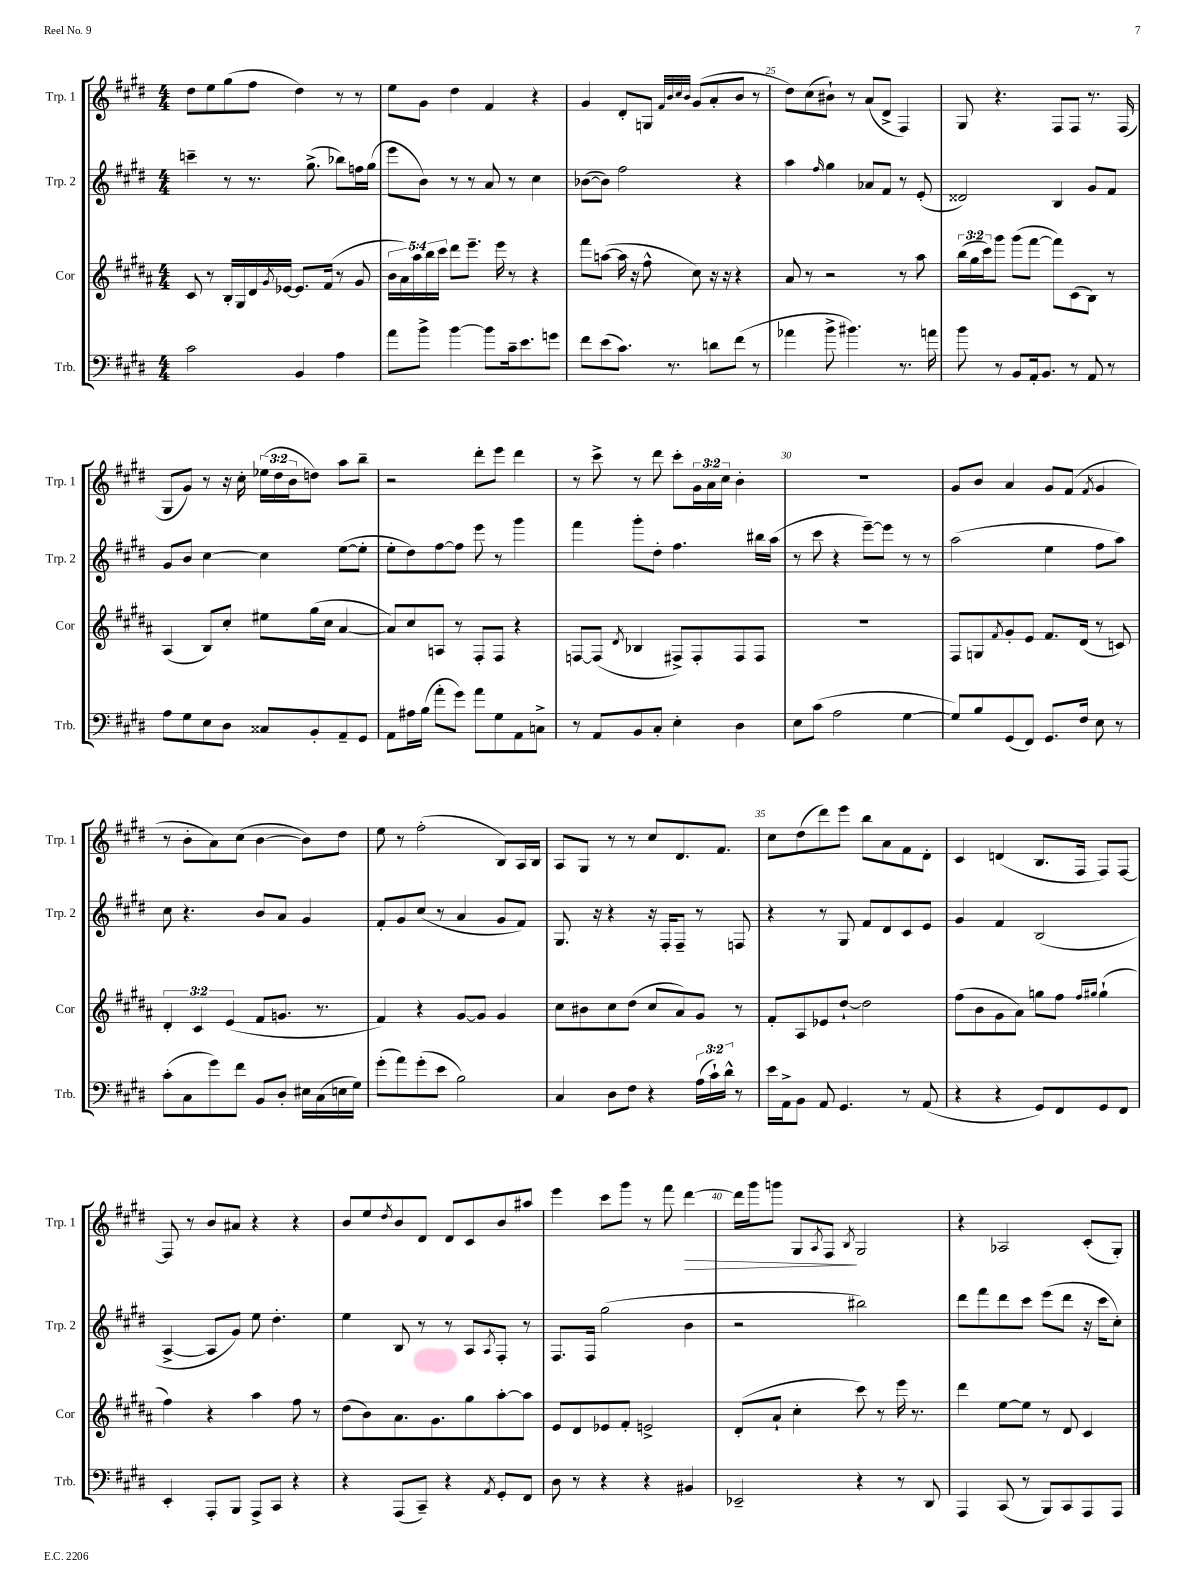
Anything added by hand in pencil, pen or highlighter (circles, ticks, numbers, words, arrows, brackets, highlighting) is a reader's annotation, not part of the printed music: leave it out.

**kern	**kern	**kern	**kern
*staff4	*staff3	*staff2	*staff1
*clefF4	*clefG2	*clefG2	*clefG2
*k[f#c#g#d#]	*k[f#c#g#d#a#]	*k[f#c#g#d#]	*k[f#c#g#d#]
*M4/4	*M4/4	*M4/4	*M4/4
2c#\	8c#/	4ccc~\	8dd#\L
.	8r	.	8ee\
.	16B'/LL	8r	(8gg#\
.	16G#/	.	.
.	16d#/	8.r	8ff#\J
.	8qg#/	.	.
.	[16e-/JJ	.	.
4BB/	8.e-/]L	.	4dd#\)
.	.	(8.gg#^\	.
.	(16f#/Jk	.	.
4A\	8r	8bb-\L)	8r
.	8g#/	16ff\L	8r
.	.	(16gg#\JJ	.
=	=	=	=
8a\L	20b\LL	8eee\L	8ee\L
.	20a#\)	.	.
.	20aa#\	.	.
8b^\J	.	8b\J)	8g#\J
.	20bb\	.	.
.	20ccc#\JJ	.	.
[4b\	8ddd#\L	8r	4dd#\
.	8.eee~\J	8r	.
8b\]L	.	8a/	4f#/
.	16eee\	.	.
16c#~\k	8r	8r	.
8.e\	.	.	.
.	4r	4cc#\	4r
8g\J	.	.	.
=	=	=	=
8f#\L	8fff#\L	([8b-\L	4g#/
(8e\	([8aa\J	8b-\]J)	.
8.c#\J)	16aa\]	2ff#\	8d#'/L
.	16r	.	.
.	8ff#^^\	.	8G/J
8.r	.	.	.
.	.	.	32qqf#/LLL
.	.	.	32qqb/
.	.	.	32qqcc#/
.	.	.	32qqb/JJJ
.	8cc#\)	.	(8g#/L
8d\L	16r	.	8a'/
.	16r	.	.
(8f#\J	4r	4r	8b/J
8r	.	.	8r
=	=	=	=
4a-\	8a#/	4aa\	8dd#\L)
.	8r	.	(8cc#\
.	.	16qqff#/	.
8b^\	2r	4gg#\	8b#`\J)
4.b#\)	.	.	8r
.	.	8a-/L	(8a/L
.	.	8f#/J	8d#^/J
8.r	8r	8r	4F#/)
.	8aa#\	(8e'/	.
16a\	.	.	.
=	=	=	=
8b\	(24bb\LL	2d##/)	8G#/
.	24gg#\	.	.
.	24ccc#\J)	.	.
8r	8ggg#\J	.	4.r
8BB/L	(8ggg#\L	.	.
16AA'/k	[8fff#\J	.	.
8.BB/J	.	.	.
.	8fff#\]L)	4B/	8F#/L
8r	(8c#\	.	8F#/J
8AA/	8B\J)	8g#/L	8.r
8r	8r	8f#/J	.
.	.	.	(16F#/
=	=	=	=
8A\L	(4A#/	8g#/L	8G#/L
8G#\	.	8b/J	8g#/J)
8E\	8B/L)	[4cc#\	8r
8D#\J	8cc#'/J	.	16r
.	.	.	16cc#'\
8C##/L	8ee#\L	4cc#\]	(24ee-\LL
.	.	.	24dd#\
.	.	.	24b\J
8BB'/	(16gg#\L	.	8dd\J)
.	16cc#\JJ	.	.
8AA~/	[4a#/	([8ee\L	8aa\L
8GG#/J	.	8ee'\]J	8bb~\J
=	=	=	=
8AA\L	8a#/]L)	8ee'\L	2r
16A#\L	8cc#/	8dd#\)	.
(16B\JJ	.	.	.
8a'\L	8A/J	[8ff#\	.
8g#\J)	8r	8ff#\]J	.
8a\L	8F#'/L	8eee\	8ddd#'\L
8G#\	8F#/J	8r	8eee\J
8AA\	4r	4ggg#\	4ddd#\
8C^\J	.	.	.
=	=	=	=
8r	[8F/L	4fff#\	8r
8AA/L	(8F/]J	.	8ccc#^\
.	8qd#/	.	.
8BB/	4B-/	8ggg#'\L	8r
8C#'/J	.	8dd#'\J	8ddd#\
4E'\	8F#^/L)	4.ff#\	8ccc#'\L
.	8F#'/	.	24g#\L
.	.	.	24a\
.	.	.	24cc#\JJ
4D#\	8F#/	.	4b'\
.	8F#/J	16bb#\LL	.
.	.	(16aa\JJ	.
=	=	=	=
8E\L	1r	8r	1r
(8c#\J	.	8ccc#\	.
2A\	.	4r	.
.	.	[8eee~\L)	.
.	.	8eee\]J	.
[4G#\	.	8r	.
.	.	8r	.
=	=	=	=
8G#/]L)	8F#/L	(2aa\	8g#/L
8B/	8G/	.	8b/J
.	8qf#/	.	.
(8GG#/	8g#'/	.	4a/
8FF#/J)	8e/J	.	.
8.GG#/L	8.f#/L	4ee\	8g#/L
.	.	.	(8f#/J
16F#/Jk	(16d#/Jk	.	.
.	.	.	8qf#/
8E\	8r	8ff#\L	4g#/
8r	8c/)	8aa\J)	.
=	=	=	=
(8c#'\L	6d#'/	8cc#\	8r
8C#\	.	4.r	8b'\L
.	6c#/	.	.
8g#\)	.	.	8a\)
.	(6e/	.	.
8f#\J	.	.	(8cc#\J
8BB/L	8f#/L	8b/L	[4b\
8D#'/J	8.g/J	8a/J	.
16E#\LL	.	4g#/	8b\]L)
(16C#\	8.r	.	.
16E\	.	.	8dd#\J
16G#\JJ)	.	.	.
=	=	=	=
(8g#'\L	4f#/)	8f#'/L	8ee\
8a\)	.	8g#/	8r
(8g#'\	4r	(8cc#/J	(2ff#'\
8e\J	.	8r	.
2B\)	[8g#/L	4a/	.
.	8g#/]J	.	.
.	4g#/	8g#/L	8B/L)
.	.	8f#/J)	16A/L
.	.	.	16B/JJ
=	=	=	=
4C#/	8cc#\L	8.G#/	8A/L
.	8b#\	.	8G#/J
.	.	16r	.
8D#\L	8cc#\	4r	8r
8F#\J	(8dd#\J	.	8r
4r	8cc#/L	16r	8cc#/L
.	.	16F#'/LK	.
.	8a#/)	8F#~/J	8.d#/
(24A\LL	8g#/J	8r	.
24c#`\)	.	.	.
.	.	.	8.f#/J
24d#^^\JJ	.	.	.
8r	8r	8F/	.
=	=	=	=
16e\LL	8f#'/L	4r	8cc#\L
16AA^\J	.	.	.
8BB\J	8A#/	.	(8dd#\
8AA/	8e-/	8r	8ddd#\)
4.GG#/	[8dd#`/J	8G#/	8eee\J
.	2dd#\]	8f#/L	8bb\L
.	.	8d#/	8a\
8r	.	8c#/	8f#\
(8AA/	.	8e/J	8d#'\J
=	=	=	=
4r	(8ff#\L	4g#/	4c#/
.	8b\	.	.
4r	8g#\	4f#/	(4d/
.	8a#\J)	.	.
8GG#/L)	8gg\L	(2B/	8.B/L
8FF#/	8ff#\J	.	.
.	.	.	16F#/Jk
.	16qqff#/LL	.	.
.	16qqgg#/JJ	.	.
8GG#/	(4gg#`\	.	8F#/L)
8FF#/J	.	.	[8F#/J
=	=	=	=
4EE'/	4ff#\)	[4A^/	8F#/]
.	.	.	8r
8AAA'/L	4r	8A/]L	8b/L
8BBB/J	.	8g#/J)	8a#/J
8AAA^/L	4aa#\	8ee\	4r
8CC#/J	.	4.dd#'\	.
4r	8ff#\	.	4r
.	8r	.	.
=	=	=	=
4r	(8dd#\L	4ee\	8b/L
.	8b\)	.	8ee/
.	.	.	8qdd#/
(8AAA/L	8.a#\	8B/	8b/
8CC#~/J)	.	8r	8d#/J
.	8.g#\	.	.
4r	.	8r	8d#/L
.	8gg#\	8A/L	8c#/
8qAA/	.	8qA/	.
8GG#'/L	[8aa#'\	8F#'/J	8b/
8FF#/J	8aa#\]J	8r	8aa#/J
=	=	=	=
8D#\	8e/L	8.F#/L	4eee\
8r	8d#/	.	.
.	.	16F#/Jk	.
4r	8e-/	(2gg#\	8ccc#\L
.	8f#'/J	.	8ggg#\J
4r	2e^/	.	8r
.	.	.	8fff#\
4BB#/	.	4b\	[4ddd#\
=	=	=	=
2EE-~/	(8d#'/L	2r	16ddd#\]LL
.	.	.	16ggg#\J
.	8a#`/J	.	8ggg\J
.	4cc#'\	.	8G#/L
.	.	.	8qA/
.	.	.	8F#/J
.	.	.	8qB/
4r	8ccc#\)	2bb#\)	2G#/
.	8r	.	.
8r	16eee\	.	.
.	8.r	.	.
8DD#/	.	.	.
=	=	=	=
4AAA/	4ddd#\	8ddd#\L	4r
.	.	8fff#\	.
(8CC#/	[8ee\L	8ddd#\	2A-/
8r	8ee\]J	8ccc#\J	.
8BBB/L)	8r	(8eee\L	.
8CC#/	8d#/	8ddd#\J	.
8AAA/	4c#/	16r	(8c#'/L
.	.	16ccc#\LK	.
8AAA/J	.	8cc#'\J)	8G#'/J)
==	==	==	==
*-	*-	*-	*-
